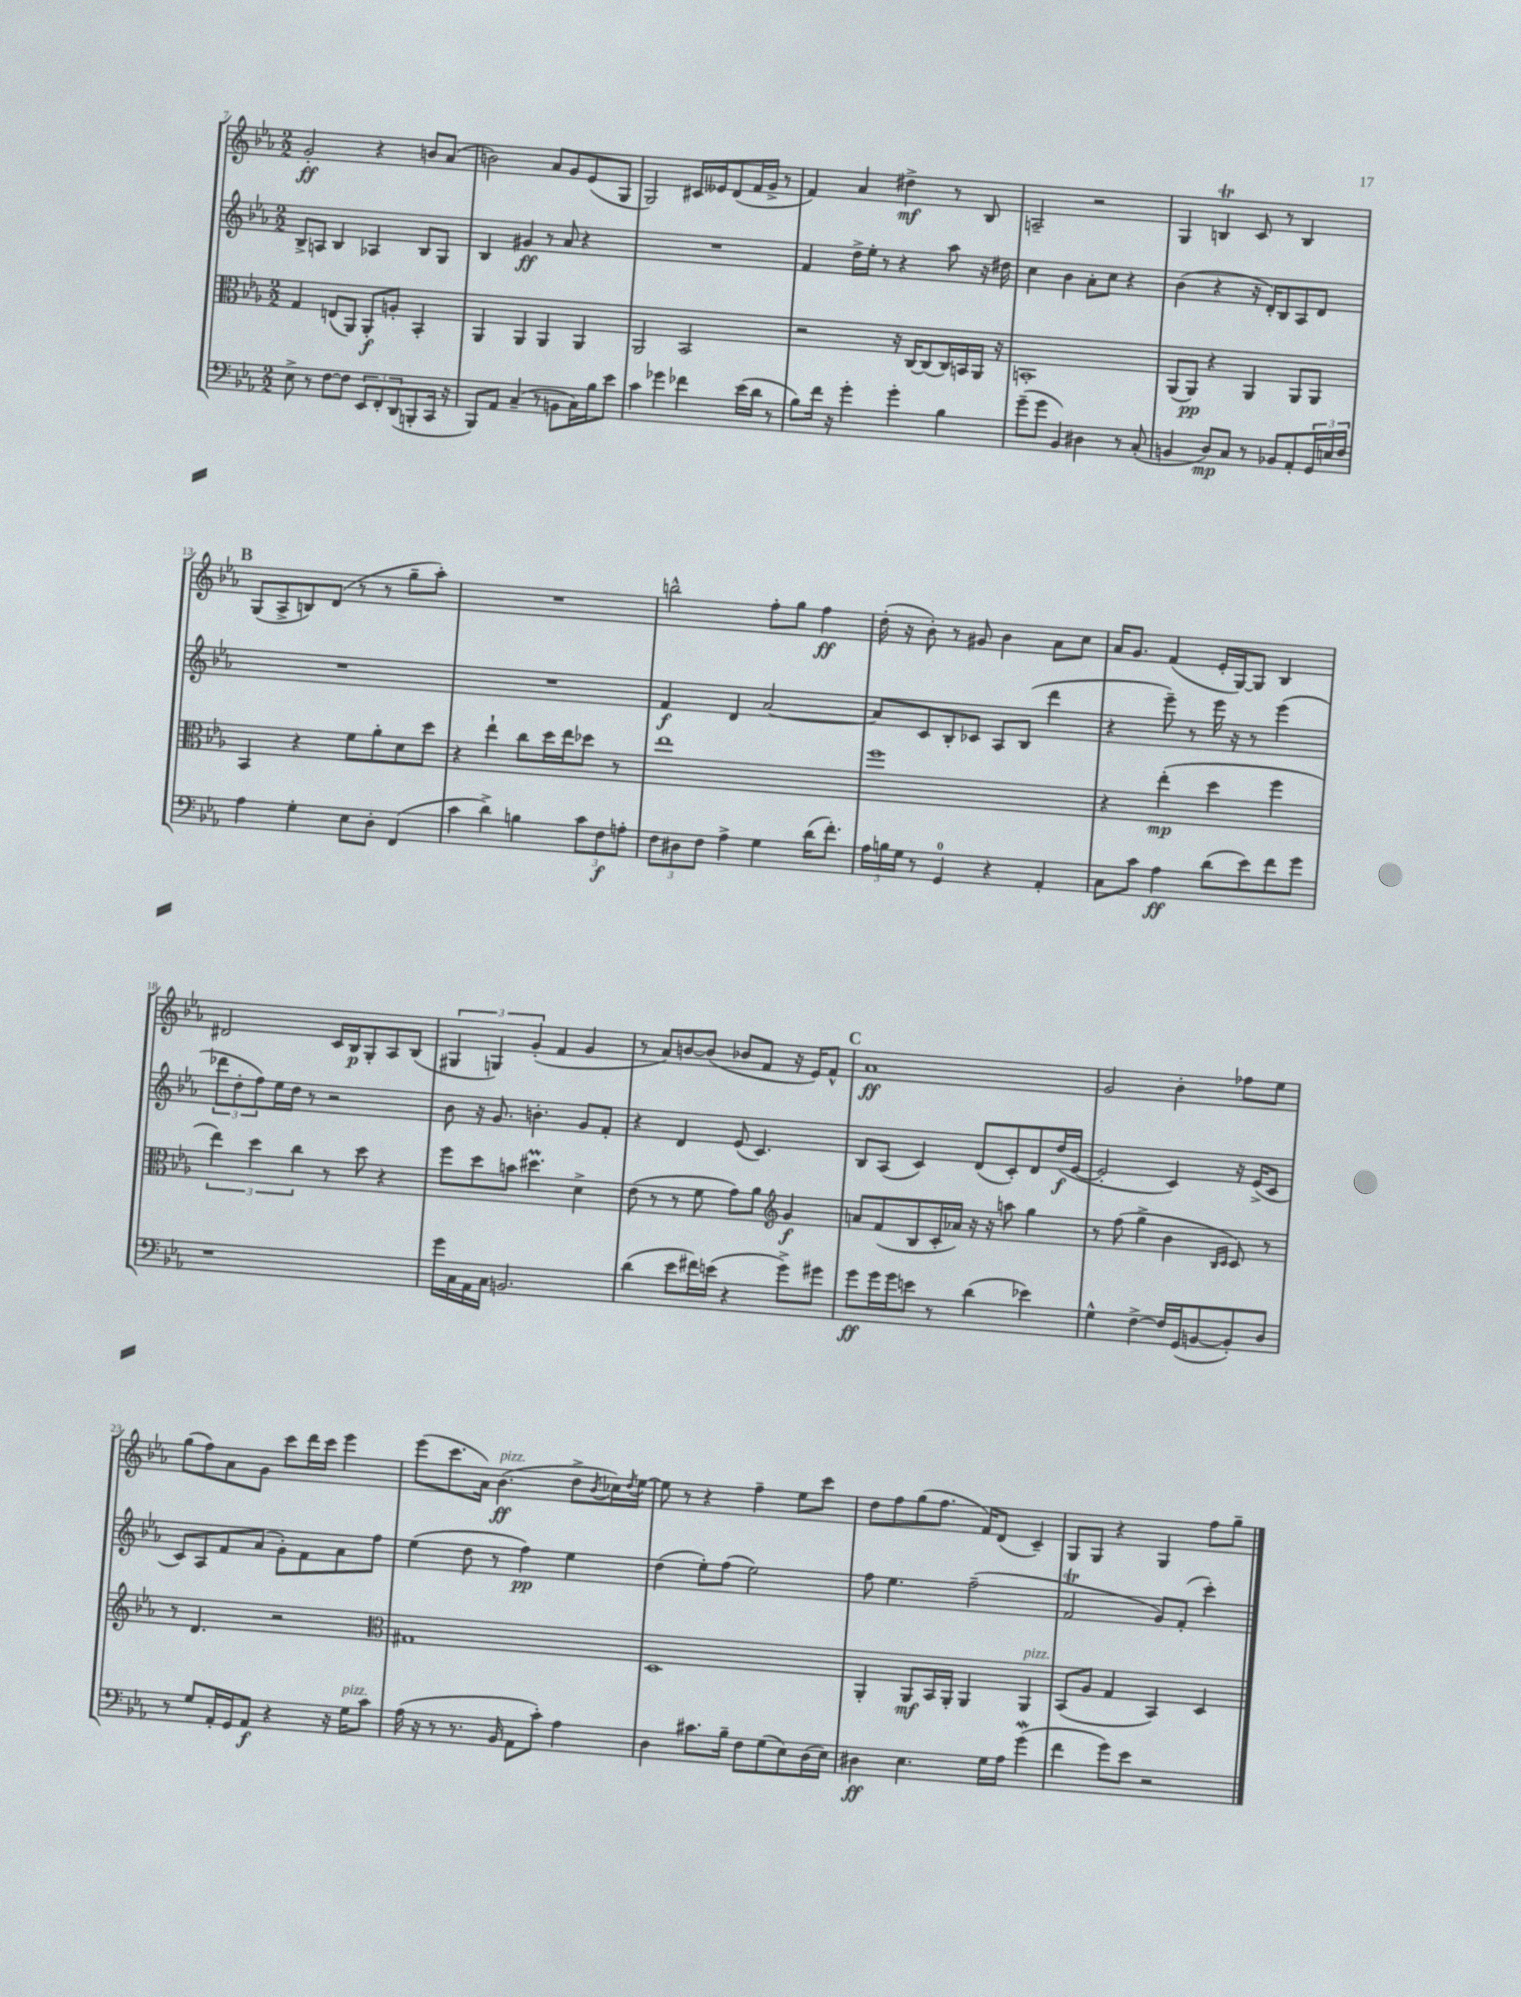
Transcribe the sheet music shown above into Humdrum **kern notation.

**kern	**kern	**kern	**kern
*staff4	*staff3	*staff2	*staff1
*clefF4	*clefC3	*clefG2	*clefG2
*k[b-e-a-]	*k[b-e-a-]	*k[b-e-a-]	*k[b-e-a-]
*M2/2	*M2/2	*M2/2	*M2/2
8E-^	4G	8B-^	2g'
8r	.	8A	.
[8F	(8E	4B-	.
8F]	8AA-)	.	.
12EE-	8AA-'	4A-	4r
12FF'	.	.	.
.	8A'	.	.
(12DD	.	.	.
8BBB'	4BB-'	8B-	8b
16CC	.	8G	(8a-
16r	.	.	.
=	=	=	=
8BBB-)	4AA-	4B-	2b)
8AA-	.	.	.
(4C~	4AA-	4g#	.
8r	4AA-	8r	8a-
8BB	.	8a-	8g
16C)	4AA-	4r	(8e-
16B-	.	.	.
8e-	.	.	8G
=	=	=	=
4c	2AA-	1r	2G)
4g-	.	.	.
4f-	2BB-	.	16c#
.	.	.	16e--
.	.	.	(8d
(16e-	.	.	16f
16d	.	.	16g^
8r	.	.	8r
=	=	=	=
8B-)	2r	4f	4f)
16f	.	.	.
16r	.	.	.
4g'	.	16dd^	4a-
.	.	16ee-'	.
.	.	8r	.
4g'	16r	4r	4dd#^
.	[16C	.	.
.	(8C]	.	.
4B-	16C)	8aa-	8r
.	16BB	.	.
.	16AA-	16r	8B-
.	16r	16dd#	.
=	=	=	=
(8g~	1BB'	4cc	2A~
8g	.	.	.
4BB-)	.	4b-	.
4D#	.	8a-'	2r
.	.	8cc	.
8r	.	4r	.
(8C'	.	.	.
=	=	=	=
4BB	(8AA-	(4b-	4G
.	8AA-)	.	.
8D)	4r	4r	4B
8C	.	.	.
8r	4AA-	16r	8c
.	.	16d')	.
8BB-	.	8B-	8r
8AA-'	8AA-	8A-	4B
24GG	8AA-	8d	.
24E	.	.	.
24F	.	.	.
=	=	=	=
4A-	4BB-	1r	(8G
.	.	.	8A-^
4G'	4r	.	8B)
.	.	.	(8d
8E-	8f	.	8r
8D'	8a-'	.	8r
(4FF	8d	.	8gg~
.	8dd	.	8aa-')
=	=	=	=
4c	4r	1r	1r
4d^)	4ee-`	.	.
4B	8cc	.	.
.	16dd	.	.
.	16ee-	.	.
12c	8dd-	.	.
12F	.	.	.
.	8r	.	.
12A'	.	.	.
=	=	=	=
12F	1ee-	4f	2bb^^
12D#	.	.	.
12F	.	.	.
4A-^	.	4d	.
4G	.	[2a-	8ff'
.	.	.	8gg
(16d	.	.	4ff
8.f')	.	.	.
=	=	=	=
24A-	1ff	8a-]	(16dd'
24B	.	.	.
.	.	.	16r
24G	.	.	.
8r	.	8c	8b-')
4GG	.	8B-'	8r
.	.	8c-	8g#
4r	.	8A-	4b-
.	.	(8B-	.
4AA-'	.	4ddd	8a-
.	.	.	8cc
=	=	=	=
8C	4r	4r	16a-
.	.	.	8.g
8c	.	.	.
4A-	(4ee-'	8eee-~)	(4f
.	.	8r	.
(8d	4dd	16eee-	16e-'
.	.	16r	[16G)
8e-)	.	8r	8G]
8f	4ff	(4eee-	4B-
8g	.	.	.
=	=	=	=
1r	6ee-)	12ddd-	2d#
.	.	12dd'	.
.	6dd	12ff)	.
.	.	16ee-	.
.	.	16dd	.
.	6cc	.	.
.	.	8r	.
.	8r	2r	16c
.	.	.	16B-
.	8dd	.	8G'
.	4r	.	8A-
.	.	.	(8B-
=	=	=	=
16g	8ff	8b-	6G#
16C	.	.	.
16AA-	8dd	16r	.
.	.	.	6G)
16C	.	8.g	.
2.BB	8b	.	.
.	.	.	(6g'
.	4.dd#	4.b'	.
.	.	.	4f
.	4d^	8g	4g
.	.	8f'	.
=	=	=	=
(4d	(8e-	4r	8r
.	8r	.	8a-)
8e-	8r	4d	[8b
16f#)	8f	.	(8b]
(16e	.	.	.
4r	8g)	(8e-	8b-
.	8a-	4.c)	8f
*	*clefG2	*	*
8g^)	4g	.	16r
.	.	.	16e-)
8g#	.	.	8f^^
=	=	=	=
8g	8a	8B-	1a-
16g	(8f	(8A-	.
16g	.	.	.
8e	8B-	4c)	.
8r	16c'	.	.
.	16a-)	.	.
(4d	16r	(8d	.
.	16r	.	.
.	8aa	8c')	.
4e-)	4gg	8d	.
.	.	(16dd	.
.	.	[16e-	.
=	=	=	=
4G^^	8r	2e-']	2g
.	(8ff	.	.
[4F^	4gg^	.	.
16F]	4b-	4c)	4b-'
(16GG	.	.	.
[8BB	.	.	.
.	16qqB-	.	.
.	16qqc	.	.
8BB'])	8c)	16r	8ff-
.	.	(16e-^	.
8D	8r	8c	8ee-
=	=	=	=
8r	8r	8c)	(8gg
8G	4.d	8A-	8ff)
16AA-'	.	8f	8a-
16GG	.	.	.
8AA-	.	(8a-	8g
4r	2r	8g')	8ccc
.	.	8f	16ddd
.	.	.	16ccc
16r	.	8a-	4eee-
16G	.	.	.
8c	.	8ff	.
=	=	=	=
*	*clefC3	*	*
(16A-	1G#	(4ee-	(8eee-
16r	.	.	.
8r	.	.	8.ccc
8.r	.	8dd	.
.	.	.	16a-)
.	.	8r	(4.b-
16BB-	.	.	.
8AA-	.	4ff)	.
8c')	.	.	.
4A-	.	4ee-	8dd^
.	.	.	8qb-
.	.	.	16cc-)
.	.	.	8qdd
.	.	.	[16ee-
=	=	=	=
4D	1D	(4dd	8ee-]
.	.	.	8r
8.c#	.	8ee-')	4r
.	.	(8ff	.
16B-~	.	.	.
8F	.	2ee-)	4ff~
(8G	.	.	.
8E-)	.	.	8ee-
(16D	.	.	8ccc
16E-)	.	.	.
=	=	=	=
4D#	4AA-'	8ff	8dd
.	.	4.ee-	8ff
4.E-	8AA-	.	(8gg
.	16BB-	.	8.ff
.	16AA-'	.	.
.	4AA-	(2ff~	.
.	.	.	16f)
16G	.	.	(8d
16A-	.	.	.
(4g	4AA-	.	4c~)
=	=	=	=
4f	(8BB-	2f	8G
.	8A-	.	8G
8g)	4G	.	4r
8e-	.	.	.
2r	4BB-)	8g)	4G
.	.	(8f'	.
.	4D	4ccc')	8ff
.	.	.	8gg~
==	==	==	==
*-	*-	*-	*-
